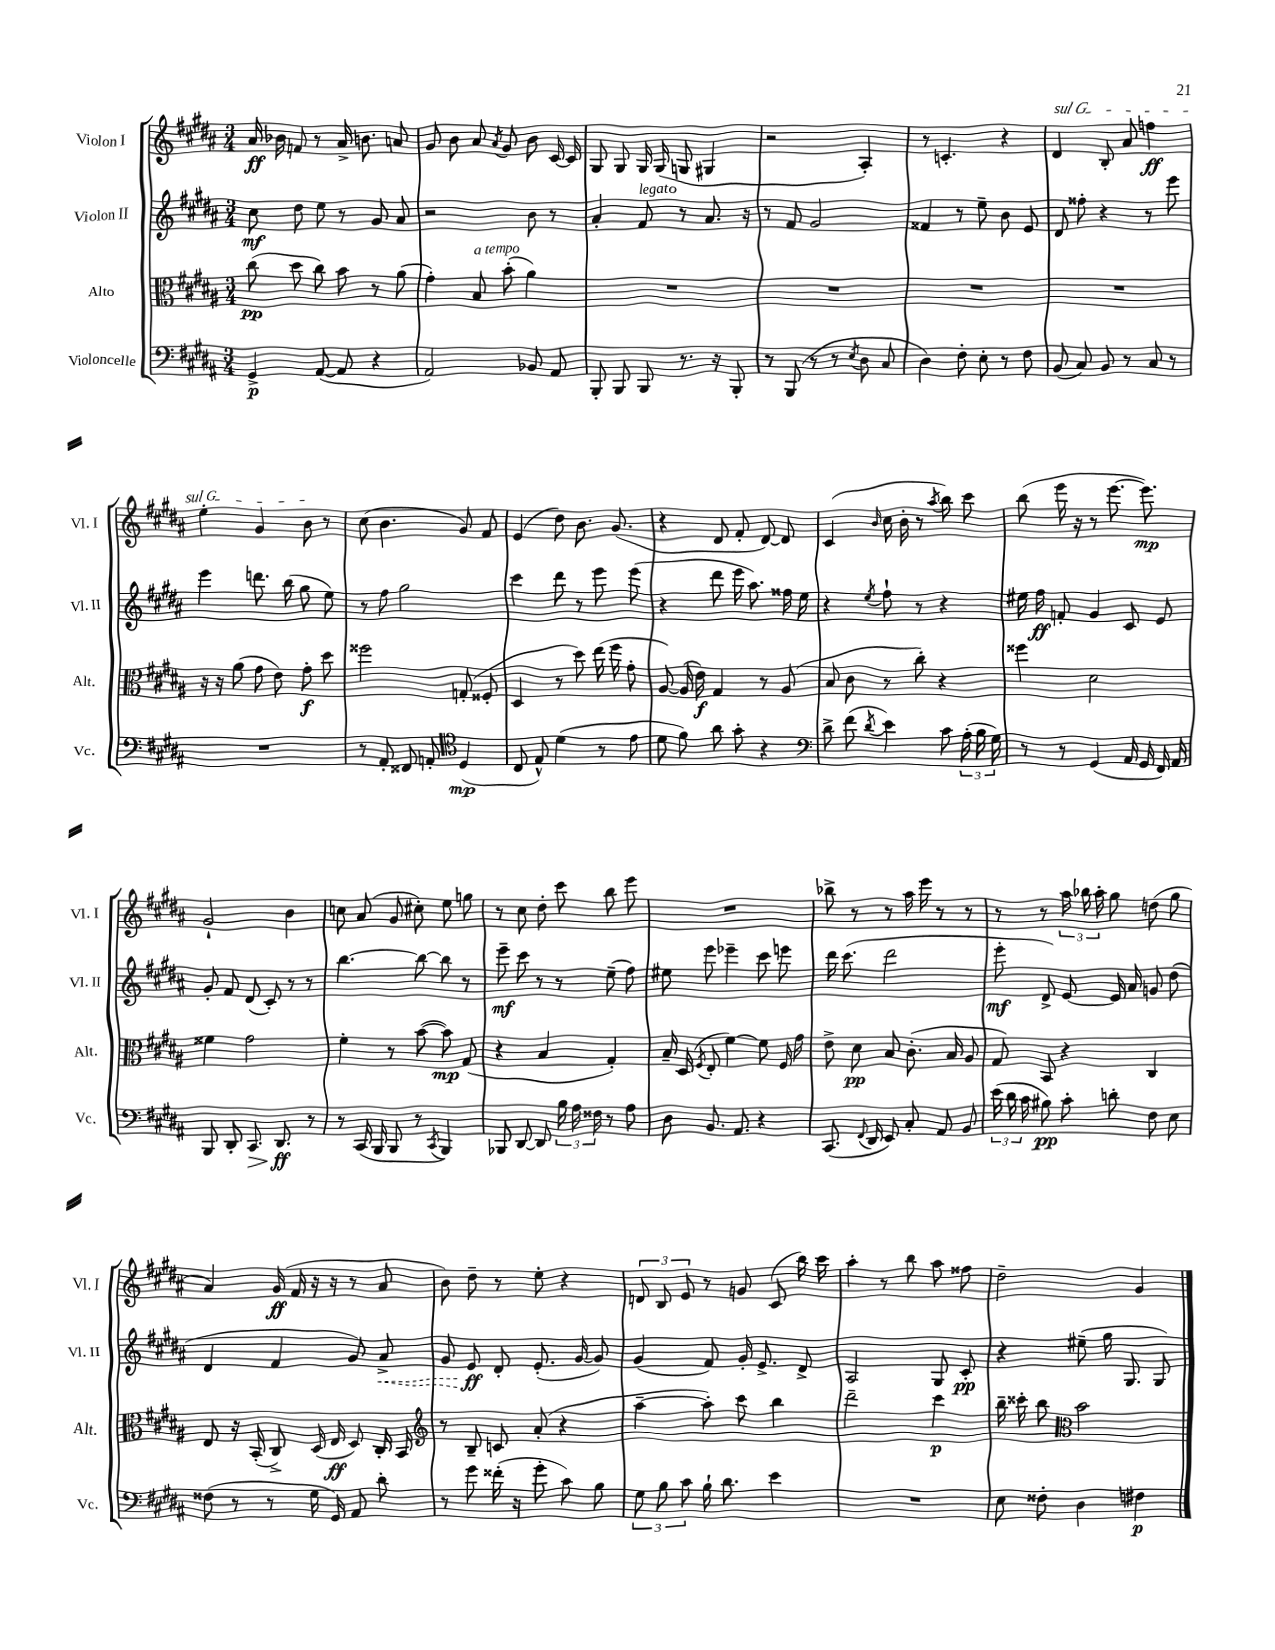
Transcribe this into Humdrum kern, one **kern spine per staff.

**kern	**kern	**kern	**kern
*staff4	*staff3	*staff2	*staff1
*clefF4	*clefC3	*clefG2	*clefG2
*k[f#c#g#d#a#]	*k[f#c#g#d#a#]	*k[f#c#g#d#a#]	*k[f#c#g#d#a#]
*M3/4	*M3/4	*M3/4	*M3/4
4GG#^/	(8cc#\	8cc#\	16a#/
.	.	.	16b-\
.	8dd#\	8dd#\	8f/
([8AA#/	8cc#\)	8ee\	8r
8AA#/]	8b\	8r	16a#^/
.	.	.	8.b\
4r	8r	8g#/	.
.	(8a#\	8a#/	8a/
=	=	=	=
2AA#/)	4g#'\)	2r	8g#/
.	.	.	8b\
.	8B/	.	8a#/
.	.	.	8qa#/
.	(8b'\	.	8g#/
8BB-/	4a#\)	8b\	8b\
8AA#/	.	8r	[16c#/
.	.	.	16c#/]
=	=	=	=
8BBB'/	2.r	4a#'/	8G#/
8BBB/	.	.	8G#/
8BBB/	.	8f#/	16G#/
.	.	.	(16G#/
8.r	.	8r	8G/
.	.	8.a#/	4G#/
16r	.	.	.
8BBB'/	.	.	.
.	.	16r	.
=	=	=	=
8r	2.r	8r	2r
(8BBB/	.	8f#/	.
8r	.	2g#/	.
8r	.	.	.
8qE/	.	.	.
8D#\	.	.	4A#'/)
8C#/	.	.	.
=	=	=	=
4D#\)	2.r	4f##/	8r
.	.	.	4.c'/
8F#'\	.	8r	.
8E'\	.	8ee~\	.
8r	.	8b\	4r
8F#\	.	8e/	.
=	=	=	=
(8BB/	2.r	8d#/	4d#/
8C#/)	.	8ff##'\	.
8BB/	.	4r	8B'/
8r	.	.	8a#/
8C#/	.	8r	4ff\
8r	.	8eee\	.
=	=	=	=
2.r	16r	4eee\	4ee'\
.	16r	.	.
.	(8a#\	.	.
.	8g#\	8.ddd\	4g#/
.	8e\)	.	.
.	.	(16bb\	.
.	8g#'\	8gg#\	8b\
.	8dd#\	8ee\)	8r
=	=	=	=
8r	2ff##\	8r	(8cc#\
8AA#'/	.	8ff#\	4.b\
8FF##/	.	2gg#\	.
8AA'/	.	.	.
*clefC4	*	*	*
(4D#/	(8G'/	.	8g#/)
.	8F##'/	.	8f#/
=	=	=	=
8C#/	4D#/	4ccc#\	(4e/
8E^^/)	.	.	.
(4d#\	8r	8ddd#\	8dd#\)
.	8dd#\)	8r	8.b\
8r	(16ee\	8eee\	.
.	16ff#\	.	(8.g#/
8e\	8g#'\	(8eee\	.
=	=	=	=
8d#\	[8A#/)	4r	4r
8f#\)	(16A#/]	.	.
.	16e\)	.	.
8a#\	4G#/	8ddd#\	8d#/
8g#'\	.	16eee\	8f#'/
.	.	8.aa#\)	.
4r	8r	.	[8d#/)
.	(8A#/	16ff##\	8d#/]
.	.	16ee\	.
=	=	=	=
*clefF4	*	*	*
8d#^\	8B/	4r	(4c#/
(8f#\	8c#\	.	.
8qd#/	.	8qee/	16qqb/
4e\)	8r	8ff#`\	16cc#\
.	.	.	16b'\
.	8cc#'\)	8r	8r
.	.	.	8qaa#/
8c#\	4r	4r	8bb\)
(24A#'\	.	.	8ccc#\
24B\	.	.	.
24G#\)	.	.	.
=	=	=	=
8r	4ff##\	16ee#\	(8bb\
.	.	16ff#\	.
8r	.	8f'/	16eee\
.	.	.	16r
(4GG#/	2d#\	4g#/	8r
.	.	.	[8.eee\
16AA#/	.	8c#/	.
16GG#/	.	.	8.eee\])
16FF#/)	.	8e/	.
16AA#/	.	.	.
=	=	=	=
8BBB/	4f##\	8g#'/	2g#`/
8DD#'/	.	8f#/	.
8.CC#/	2g#\	(8d#/	.
.	.	8c#'/)	.
8.DD#/	.	.	.
.	.	8r	4b\
8r	.	8r	.
=	=	=	=
8r	4f#'\	[4.bb\	8cc\
(16CC#/	.	.	(8a#/
16BBB/	.	.	.
8BBB/	8r	.	8g#/
8r	([8b\	8bb\_	8cc#'\)
8qCC#/	.	.	.
4BBB/)	8b\])	8bb\]	8ee\
.	(8G#/	8r	8gg\
=	=	=	=
8BBB-/	4r	8eee~\	8r
[8DD#/	.	8ccc#\	8cc#\
8DD#/]	4B/	8r	8dd#'\
24B\	.	8r	8ccc#\
24A#\	.	.	.
24F##\	.	.	.
8r	4G#'/)	(8ee~\	8bb\
8A#\	.	8ff#\)	8eee\
=	=	=	=
8D#\	16B~/	8ee#\	2.r
.	(16D#/	.	.
.	8qF#/	.	.
8.BB/	8E'/	8eee\	.
.	[4f#\)	4eee-~\	.
8.AA#/	.	.	.
4r	8f#\]	8ccc#\	.
.	16F#/	8eee\	.
.	16g#\	.	.
=	=	=	=
(8.CC#/	8e^\	16ddd#\	8bb-^\
.	.	(8.ccc#\	.
.	8d#\	.	8r
8qqFF#/	.	.	.
16DD#/	.	.	.
8EE/)	8B/	2ddd#\	8r
8C#'/	(8.c#'\	.	16aa#\
.	.	.	16eee\
8AA#/	.	.	8r
.	16B/	.	.
8BB/	8A#/	.	8r
=	=	=	=
(24e\	8G#/)	8eee'\	8r
24d#\	.	.	.
24c#\	.	.	.
8B#\)	8BB/	8d#^/)	8r
8c#'\	4r	[8e/	24aa#\
.	.	.	24bb-\
.	.	.	24aa#'\
8d'\	.	16e/]	8gg#\
.	.	16a#/	.
8F#\	4C#/	8g/	(8dd\
8E\	.	(8dd#\	8gg#\
=	=	=	=
(8F##\	8E/	4d#/	4a#/)
8r	16r	.	.
.	(16BB'/	.	.
8r	8C#^/)	4f#/	(16g#/
.	.	.	16f#/
16G#\	(16D#/	.	16r
16GG#/)	16E/	.	16r
8AA#/	8D#/)	8g#/)	8r
8d#'\	16C#'/	8a#^/	8a#/
.	16BB/	.	.
=	=	=	=
*	*clefG2	*	*
8r	8r	8g#/	8b\)
8g#\	8B~/	8e/	8dd#~\
(16f##'\	8c/	8d#'/	8r
16r	.	.	.
8g#'\	(8a#'/	(8.e'/	8ee'\
8c#\)	4r	.	4r
.	.	[16g#/	.
8B\	.	8g#/])	.
=	=	=	=
12G#\	[4aa#~\	(4g#/	12d/
12B\	.	.	12B/
12c#\	.	.	12e/
16B`\	8aa#'\])	8f#/)	8r
8.d#\	.	.	.
.	8ccc#\	16g#'/	8g/
.	.	8.e^/	.
4e\	4bb\	.	(8c#/
.	.	8d#^/	16bb\)
.	.	.	16ccc#\
=	=	=	=
2.r	2ddd#~\	2A#/	4aa#'\
.	.	.	8r
.	.	.	8bb\
.	4ccc#\	8G#/	8aa#\
.	.	8c#'/	8ff##\
=	=	=	=
8E\	16bb~\	4r	2dd#~\
.	16ccc##'\	.	.
8F##'\	8bb\	.	.
*	*clefC3	*	*
4D#\	2b\	(8ee#~\	.
.	.	16gg#\	.
.	.	8.G#/	.
4F#\	.	.	4g#/
.	.	8G#/)	.
==	==	==	==
*-	*-	*-	*-
